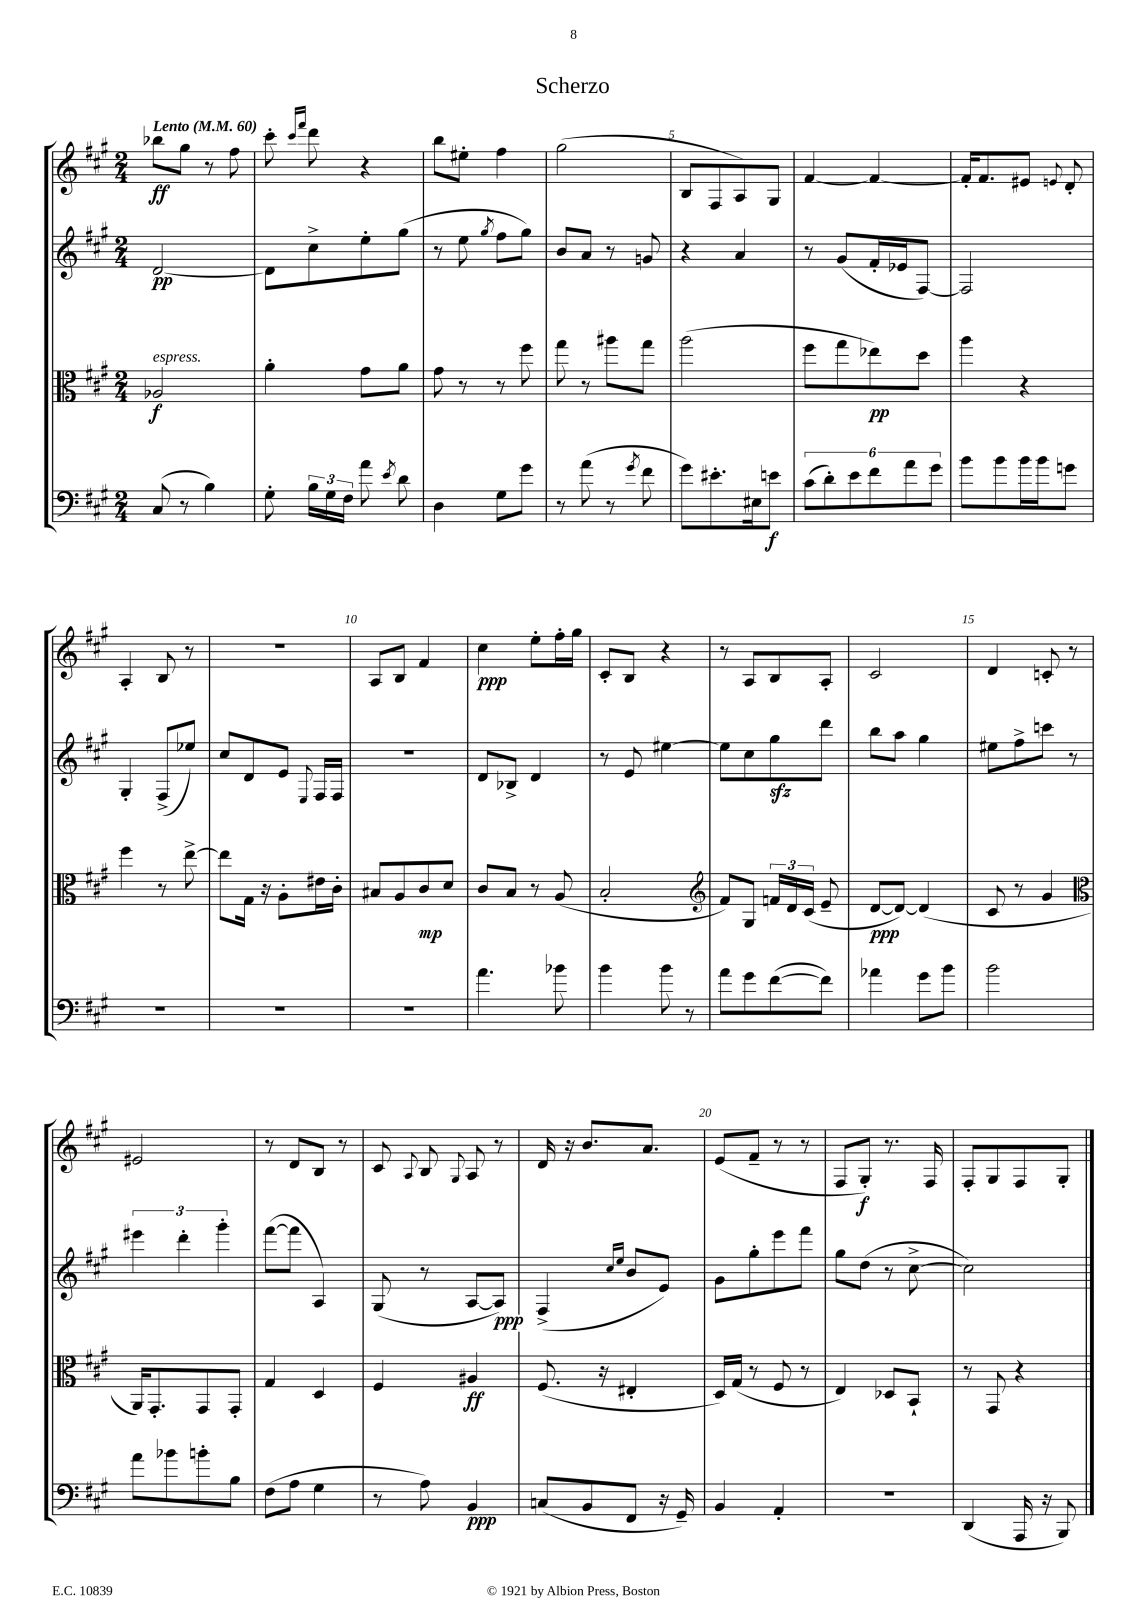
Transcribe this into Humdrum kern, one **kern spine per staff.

**kern	**dynam	**kern	**dynam	**kern	**dynam	**kern	**dynam
*part4	*part4	*part3	*part3	*part2	*part2	*part1	*part1
*staff4	*staff4	*staff3	*staff3	*staff2	*staff2	*staff1	*staff1
*clefF4	*	*clefC3	*	*clefG2	*	*clefG2	*
*k[f#c#g#]	*	*k[f#c#g#]	*	*k[f#c#g#]	*	*k[f#c#g#]	*
*M2/4	*	*M2/4	*	*M2/4	*	*M2/4	*
*MM60	*	*MM60	*	*MM60	*	*MM60	*
=1	=1	=1	=1	=1	=1	=1	=1
!	!	!	!	!	!	!LO:TX:a:B:t=Lento	!
!	!	!LO:TX:a:i:t=espress.	!	!	!	!	!
(8C#/	.	2A-X/	f	[2d/	pp	8bb-X\L	ff
8r	.	.	.	.	.	8gg#\J	.
4B\)	.	.	.	.	.	8r	.
.	.	.	.	.	.	8ff#\	.
=2	=2	=2	=2	=2	=2	=2	=2
8G#'\	.	4a'\	.	8d\L]	.	8ccc#'\	.
.	.	.	.	.	.	16qqccc#/LL	.
.	.	.	.	.	.	16qqfff#/JJ	.
24B\LL	.	.	.	8cc#^\	.	8ddd\	.
24G#\	.	.	.	.	.	.	.
24F#\JJ	.	.	.	.	.	.	.
8a\	.	8g#\L	.	8ee'\	.	4r	.
8qe/	.	.	.	.	.	.	.
8d\	.	8a\J	.	(8gg#\J	.	.	.
=3	=3	=3	=3	=3	=3	=3	=3
4D\	.	8g#\	.	8r	.	8bb\L	.
.	.	8r	.	8ee\	.	8ee#X'\J	.
.	.	.	.	8qgg#/	.	.	.
8G#\L	.	8r	.	8ff#\L	.	4ff#\	.
8g#\J	.	8ff#\	.	8gg#\J)	.	.	.
=4	=4	=4	=4	=4	=4	=4	=4
8r	.	8gg#\	.	8b/L	.	(2gg#\	.
(8a\	.	8r	.	8a/J	.	.	.
8r	.	8aa#X\L	.	8r	.	.	.
8qg#/	.	.	.	.	.	.	.
8f#\	.	8gg#\J	.	8gn/	.	.	.
=5	=5	=5	=5	=5	=5	=5	=5
8g#\L)	.	(2aa\	.	4r	.	8B/L	.
8.e#X'\	.	.	.	.	.	8F#/	.
.	.	.	.	4a/	.	8A/)	.
16E#X\k	.	.	.	.	.	.	.
8en\J	f	.	.	.	.	8G#/J	.
=6	=6	=6	=6	=6	=6	=6	=6
(12c#\L	.	8ff#\L	.	8r	.	[4f#/	.
12d'\)	.	.	.	.	.	.	.
.	.	8gg#\	.	(8g#/L	.	.	.
12e\	.	.	.	.	.	.	.
12f#\	.	8ee-X\)	pp	16f#'/L	.	4f#/_	.
.	.	.	.	16e-X/J	.	.	.
12a\	.	.	.	.	.	.	.
.	.	8dd\J	.	[8F#/J)	.	.	.
12g#\J	.	.	.	.	.	.	.
=7	=7	=7	=7	=7	=7	=7	=7
8b\L	.	4aa\	.	2F#/]	.	16f#'/KL]	.
.	.	.	.	.	.	8.f#/	.
8b\	.	.	.	.	.	.	.
16b\L	.	4r	.	.	.	8e#X/J	.
16b\J	.	.	.	.	.	.	.
.	.	.	.	.	.	8qqen/	.
8gn\J	.	.	.	.	.	8d'/	.
!!LO:LB:g=z
=8	=8	=8	=8	=8	=8	=8	=8
2r	.	4ff#\	.	4G#'/	.	4A'/	.
.	.	8r	.	(8F#^/L	.	8B/	.
.	.	[8ee^\	.	8ee-X/J)	.	8r	.
=9	=9	=9	=9	=9	=9	=9	=9
2r	.	8ee\L]	.	8cc#/L	.	2r	.
.	.	16G#\Jk	.	8d/	.	.	.
.	.	16r	.	.	.	.	.
.	.	8A'\L	.	8e/J	.	.	.
.	.	.	.	8qqE/	.	.	.
.	.	16e#X\L	.	16F#/LL	.	.	.
.	.	16c#'\JJ	.	16F#/JJ	.	.	.
=10	=10	=10	=10	=10	=10	=10	=10
2r	.	8B#X/L	.	2r	.	8A/L	.
.	.	8A/	.	.	.	8B/J	.
.	.	8c#/	mp	.	.	4f#/	.
.	.	8d/J	.	.	.	.	.
=11	=11	=11	=11	=11	=11	=11	=11
4.a\	.	8c#/L	.	8d/L	.	4cc#\	ppp
.	.	8B/J	.	8B-X^/J	.	.	.
.	.	8r	.	4d/	.	8ee'\L	.
8b-X\	.	(8A/	.	.	.	16ff#'\L	.
.	.	.	.	.	.	16gg#\JJ	.
=12	=12	=12	=12	=12	=12	=12	=12
4b\	.	2B'/	.	8r	.	8c#'/L	.
.	.	.	.	8e/	.	8B/J	.
8b\	.	.	.	[4ee#X\	.	4r	.
8r	.	.	.	.	.	.	.
=13	=13	=13	=13	=13	=13	=13	=13
*	*	*clefG2	*	*	*	*	*
8a\L	.	8f#/L)	.	8ee#\L]	.	8r	.
8g#\	.	8G#/J	.	8cc#\	.	8A/L	.
([8f#\	.	24fn/LL	.	8gg#zz\	.	8B/	.
.	.	24d/	.	.	.	.	.
.	.	(24c#/JJ	.	.	.	.	.
8f#\J])	.	8e~/	.	8ddd\J	.	8A'/J	.
=14	=14	=14	=14	=14	=14	=14	=14
4a-X\	.	[8d/L	ppp	8bb\L	.	2c#/	.
.	.	8d/J_)	.	8aa\J	.	.	.
8g#\L	.	(4d/]	.	4gg#\	.	.	.
8b\J	.	.	.	.	.	.	.
=15	=15	=15	=15	=15	=15	=15	=15
2b\	.	8c#/	.	8ee#X\L	.	4d/	.
.	.	8r	.	8ff#^\	.	.	.
.	.	4g#/	.	8cccn\J	.	8cn'/	.
.	.	.	.	8r	.	8r	.
!!LO:LB:g=z
=16	=16	=16	=16	=16	=16	=16	=16
*	*	*clefC3	*	*	*	*	*
8a\L	.	16AA/KL)	.	6eee#X\	.	2e#X/	.
.	.	8.GG#'/	.	.	.	.	.
8b-X\	.	.	.	.	.	.	.
.	.	.	.	6ddd'\	.	.	.
8bn'\	.	8GG#/	.	.	.	.	.
.	.	.	.	6ggg#'\	.	.	.
8B\J	.	8GG#'/J	.	.	.	.	.
=17	=17	=17	=17	=17	=17	=17	=17
(8F#\L	.	4G#/	.	([8fff#\L	.	8r	.
8A\J	.	.	.	8fff#\J]	.	8d/L	.
4G#\	.	4D/	.	4A/)	.	8B/J	.
.	.	.	.	.	.	8r	.
=18	=18	=18	=18	=18	=18	=18	=18
8r	.	4F#/	.	(8G#/	.	8c#/	.
.	.	.	.	.	.	8qqA/	.
8A\)	.	.	.	8r	.	8B/	.
.	.	.	.	.	.	8qqG#/	.
4BB/	ppp	4A#X/	ff	[8A/L	.	8A/	.
.	.	.	.	8A/J])	ppp	8r	.
=19	=19	=19	=19	=19	=19	=19	=19
(8Cn/L	.	(8.F#/	.	(4F#^/	.	16d/	.
.	.	.	.	.	.	16r	.
8BB/	.	.	.	.	.	8.b/L	.
.	.	16r	.	.	.	.	.
.	.	.	.	16qqcc#/LL	.	.	.
.	.	.	.	16qqee/JJ	.	.	.
8FF#/J	.	4E#X'/	.	8b/L	.	.	.
.	.	.	.	.	.	8.a/J	.
16r	.	.	.	8e/J)	.	.	.
16GG#~/)	.	.	.	.	.	.	.
=20	=20	=20	=20	=20	=20	=20	=20
4BB/	.	16D/LL)	.	8g#\L	.	(8e/L	.
.	.	(16G#/JJ	.	.	.	.	.
.	.	8r	.	8gg#'\	.	8f#~/J	.
4AA'/	.	8F#/	.	8eee\	.	8r	.
.	.	8r	.	8fff#\J	.	8r	.
=21	=21	=21	=21	=21	=21	=21	=21
2r	.	4E/)	.	8gg#\L	.	8F#/L	.
.	.	.	.	(8dd\J	.	8G#'/J)	f
.	.	8D-X/L	.	8r	.	8.r	.
.	.	8BB`/J	.	[8cc#^\	.	.	.
.	.	.	.	.	.	16F#/	.
=22	=22	=22	=22	=22	=22	=22	=22
(4DD/	.	8r	.	2cc#\])	.	8F#'/L	.
.	.	8GG#/	.	.	.	8G#/	.
16AAA/	.	4r	.	.	.	8F#/	.
16r	.	.	.	.	.	.	.
8BBB/)	.	.	.	.	.	8G#'/J	.
==	==	==	==	==	==	==	==
*-	*-	*-	*-	*-	*-	*-	*-
